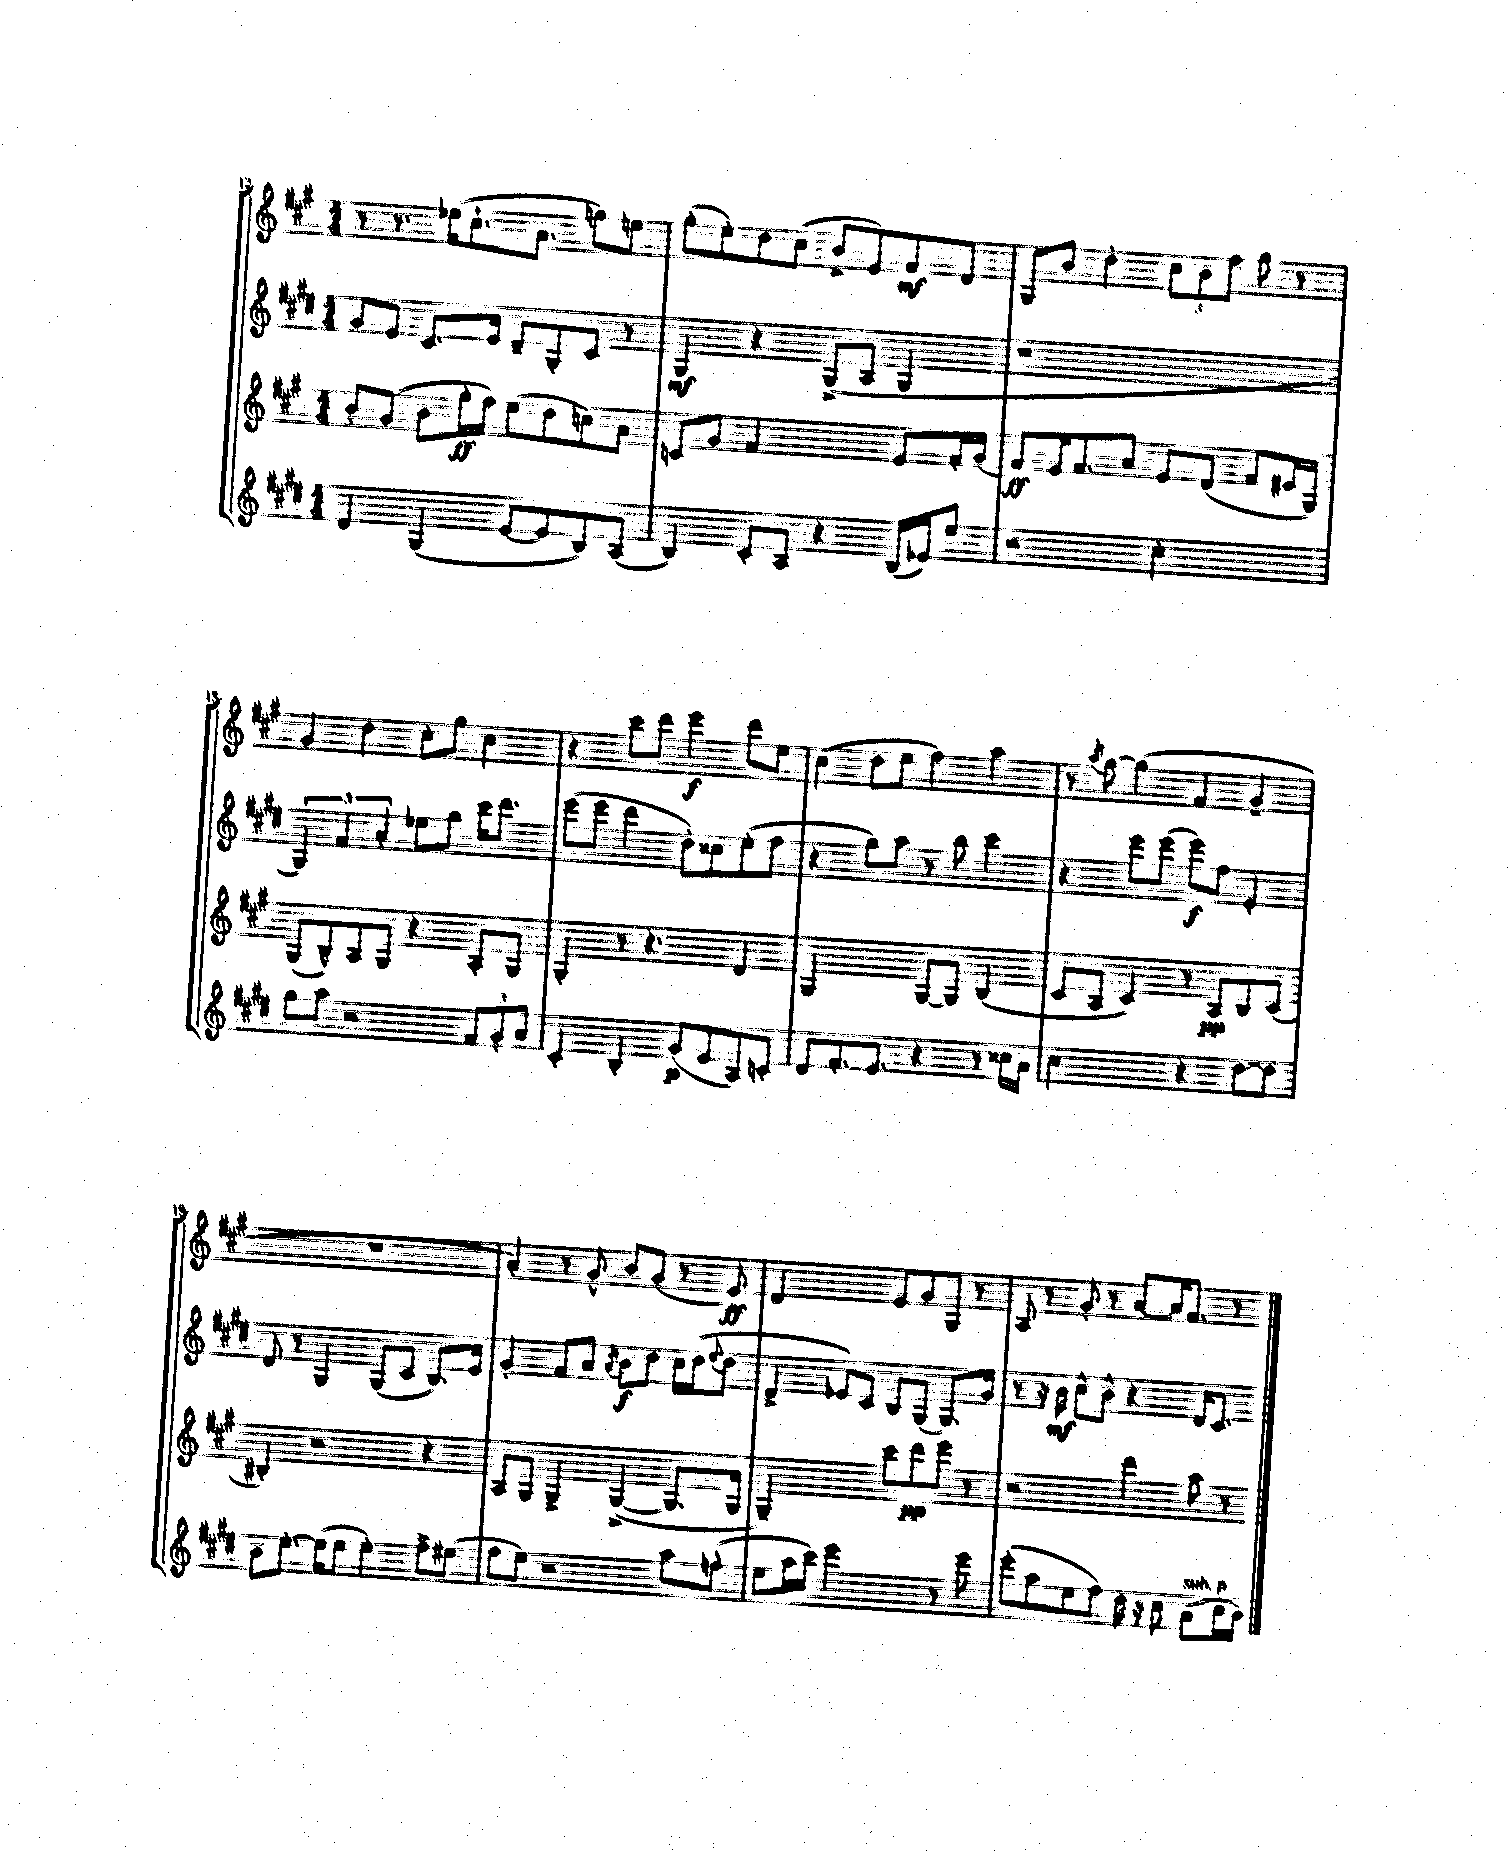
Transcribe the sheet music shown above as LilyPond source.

<<
\new StaffGroup <<
\new Staff = "s0" {
    \clef treble \key a \major \numericTimeSignature \time 4/4
    r8 r8. ees''16( cis''8.-! a'8. g''8) e''8 |
    gis''8-.( e''8-.) d''8 cis''8( b'8-> e'8) fis'8\mf d'8 |
    gis8 b'8 d''4-. \tuplet 3/2 { cis''8 b'8 fis''8 } gis''8 r8 |
    gis'4 d''4 cis''8-. gis''8 cis''4 |
    r4 cis'''8 d'''8 e'''4\f d'''8 e''8 |
    cis''4( d''8 e''8 fis''4) a''4 |
    r8 \acciaccatura { a''8 } gis''8~ gis''4( fis'4 gis'4-- |
    R1 |
    a'4-.) r8 gis'8-^ b'8 gis'8( r8 e'8\ff) |
    d'2 e'8 gis'8 gis8 r8 |
    a8 r8 gis'8-. r8 a'8~ a'16 fis'8. r8 \bar "|." |
}
\new Staff = "s1" {
    \clef treble \key e \major \numericTimeSignature \time 4/4
    gis'8 e'8 cis'8. e'16 dis'8-- gis8-. cis'8 r8 |
    gis4\mf r4 gis8->( a8 gis4 |
    r1 |
    \tuplet 3/2 { gis4) fis'4 a'4-. } ees''8 gis''8 cis'''16 dis'''8. |
    e'''8( e'''8 dis'''4 dis''8-.) cisis''8 e''8-.( fis''8 |
    r4 gis''8) a''8 r8 b''8 cis'''4 |
    r4 e'''8 e'''8( e'''8\f) fis''8 e'4-. |
    dis'8 r8 gis4 gis8( cis'8 b8.) e'16 |
    gis'4-. fis'8 a'8 \acciaccatura { a'8 } b'8\f dis''8 cis''16 dis''16( \appoggiatura { e''8 } dis''8 |
    dis'4-> ees'8) cis'8 b8 gis8( gis8.) gis'16 |
    r8 r16 b'16\mf cis''8-^ b'8-^ r4 dis'16 cis'8. \bar "|." |
}
\new Staff = "s2" {
    \clef treble \key a \major \numericTimeSignature \time 4/4
    b'8-. gis'8( b'8 gis''16-.\ff fis''16) e''8( d''8 c''8) a'8 |
    c'8 gis'8 fis'2 e'8 fis'16-. gis'16( |
    fis'8\ff) e'16 fis'8. a'8 e'8 d'8( fis'8 eis'16 gis16) |
    gis8( b8-^) a8 gis8 r4 a8-. gis8 |
    gis4-. r8 r4. d'4 |
    gis2 gis8~ gis8 b4( |
    cis'8 a8 cis'4) r8 a8\pp b8 cis'8( |
    bis4-.) r2 r4 |
    a8 gis8 gis4-> gis4~->( gis8. gis16 |
    gis2--) cis'''8 d'''8\pp e'''8 r8 |
    r2 d'''4 a''8 r8 \bar "|." |
}
\new Staff = "s3" {
    \clef treble \key e \major \numericTimeSignature \time 4/4
    dis'4 gis4( e'8~ e'8 b8) a8( |
    b4) cis'8-. a8 r4 b16( ees'16) e''8 |
    r2 cis''2-. |
    gis''8 a''8 r2 \tuplet 3/2 { fis'8 gis'8-. a'8 } |
    cis'4-. b4-. gis'8\p( e'8 a8) c'8-. |
    dis'8 fis'8.-. e'8. r4 r8 cisis''16 a'16 |
    cis''2 r4 dis''8~ dis''8 |
    b'8 e''8.~-. e''16( e''8 e''4-.) fis''8-> eis''8( |
    fis''8 e''8) r2 a''8 f''8-^( |
    e''8 a''16 cis'''16) e'''2 r8 e'''8 |
    e'''8-.( a''8 e''8 fis''8) dis''16 r16 cis''8 a'8^\markup { \italic "sub. p" }( cis''16 b'16) \bar "|." |
}
>>
>>
\layout { \context { \Score currentBarNumber = #12 } }
